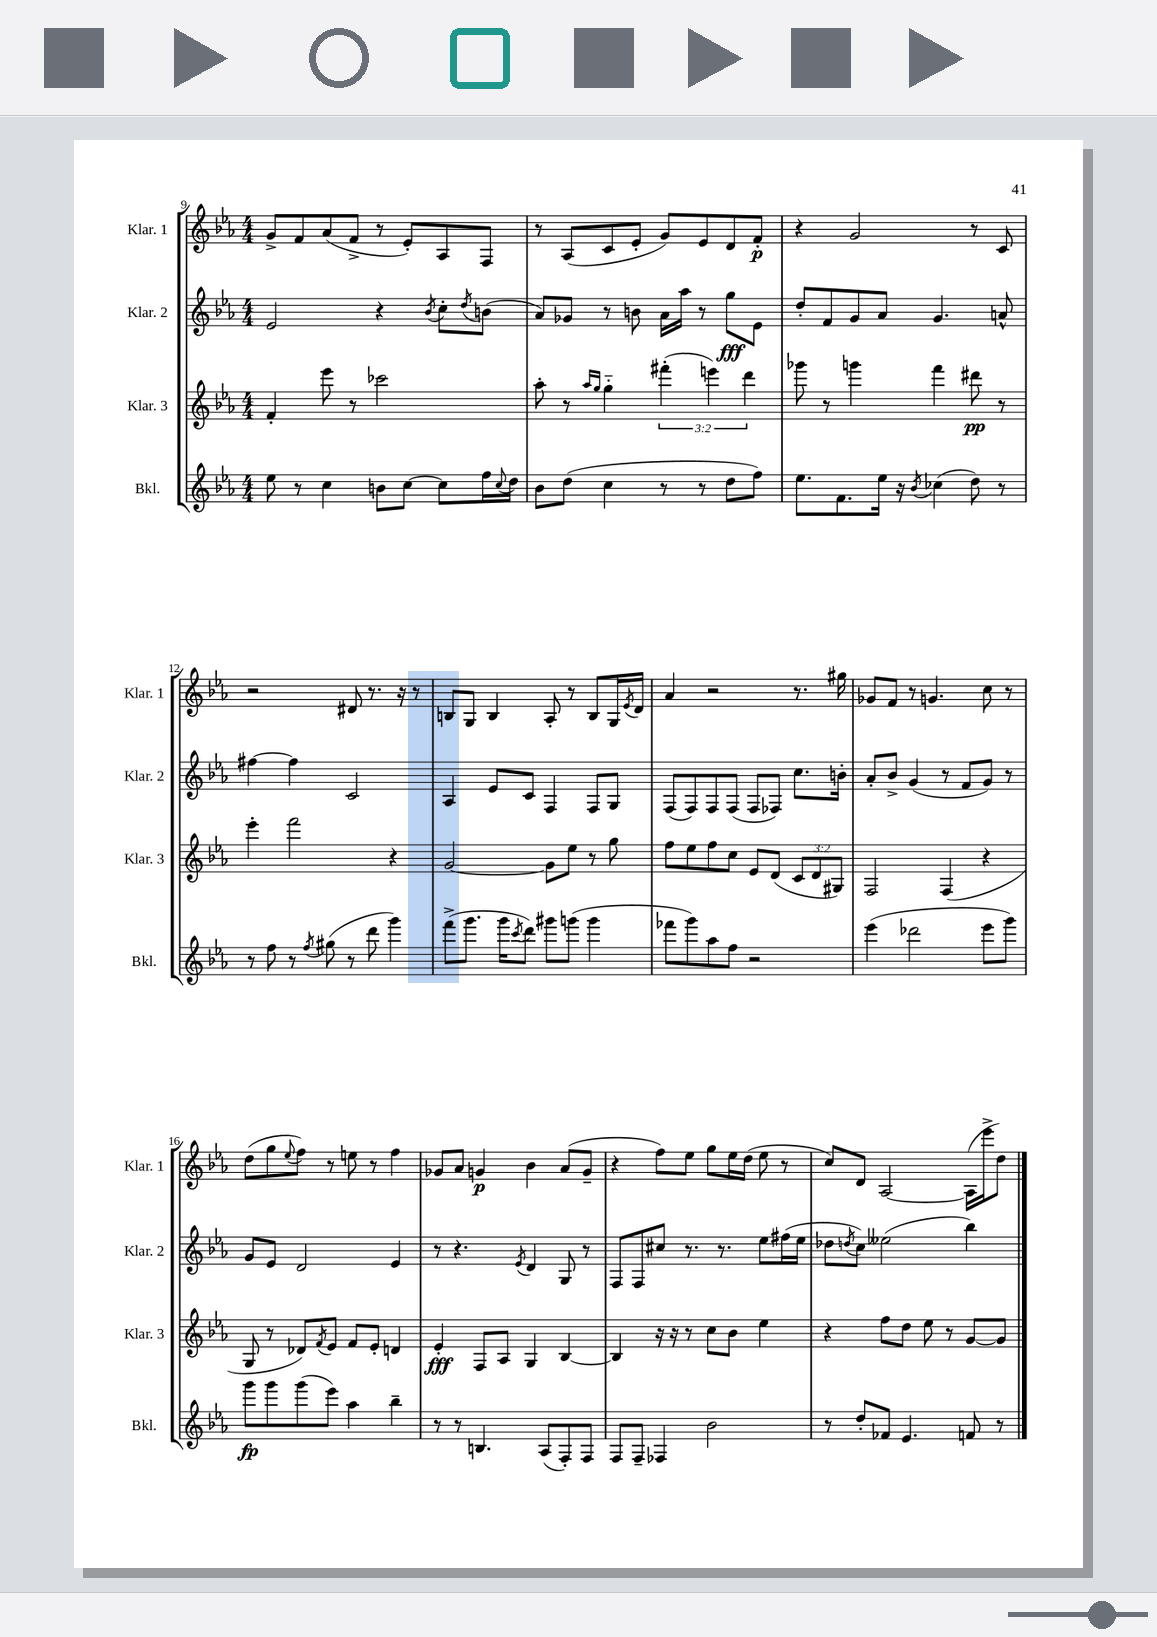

**kern	**dynam	**kern	**dynam	**kern	**dynam	**kern	**dynam
*part4	*part4	*part3	*part3	*part2	*part2	*part1	*part1
*staff4	*staff4	*staff3	*staff3	*staff2	*staff2	*staff1	*staff1
*I"Bkl.	*	*I"Klar. 3	*	*I"Klar. 2	*	*I"Klar. 1	*
*I'Bkl.	*	*I'Klar. 3	*	*I'Klar. 2	*	*I'Klar. 1	*
*clefG2	*	*clefG2	*	*clefG2	*	*clefG2	*
*k[b-e-a-]	*	*k[b-e-a-]	*	*k[b-e-a-]	*	*k[b-e-a-]	*
*M4/4	*	*M4/4	*	*M4/4	*	*M4/4	*
=9	=9	=9	=9	=9	=9	=9	=9
8ee-\	.	4f'/	.	2e-/	.	8g^/L	.
8r	.	.	.	.	.	8f/	.
4cc\	.	8eee-\	.	.	.	(8a-/	.
.	.	8r	.	.	.	8f^/J	.
8bn\L	.	2ccc-X\	.	4r	.	8r	.
[8cc\J	.	.	.	.	.	8e-'/L)	.
.	.	.	.	8qb-/	.	.	.
8cc\L]	.	.	.	8cc'\L	.	8A-/	.
.	.	.	.	8qdd/	.	.	.
16ff\L	.	.	.	(8bn\J	.	8F/J	.
8qqcc/	.	.	.	.	.	.	.
16dd\JJ	.	.	.	.	.	.	.
=10	=10	=10	=10	=10	=10	=10	=10
8b-\L	.	8aa-'\	.	8a-/L)	.	8r	.
(8dd\J	.	8r	.	8g-X/J	.	(8A-/L	.
.	.	16qqaa-/LL	.	.	.	.	.
.	.	16qqgg/JJ	.	.	.	.	.
4cc\	.	4gg\	.	8r	.	8c/	.
.	.	.	.	8bn\	.	8e-'/J	.
8r	.	(6fff#X'\	.	16a-\LL	.	8g/L)	.
.	.	.	.	16aa-\JJ	.	.	.
8r	.	.	.	8r	.	8e-/	.
.	.	6eeen\)	.	.	.	.	.
8dd\L	.	.	.	8gg\L	fff	8d/	.
.	.	6ddd\	.	.	.	.	.
8ff\J)	.	.	.	8e-\J	.	8f'/J	p
=11	=11	=11	=11	=11	=11	=11	=11
8.ee-\L	.	8ggg-X\	.	8dd'/L	.	4r	.
.	.	8r	.	8f/	.	.	.
8.f\	.	.	.	.	.	.	.
.	.	4gggn\	.	8g/	.	2g/	.
16ee-\Jk	.	.	.	8a-/J	.	.	.
16r	.	.	.	.	.	.	.
8qb-/	.	.	.	.	.	.	.
(4cc-X\	.	4fff\	.	4.g/	.	.	.
8dd\)	.	8ddd#X\	pp	.	.	8r	.
8r	.	8r	.	8an^^/	.	8c/	.
!!LO:LB:g=z
=12	=12	=12	=12	=12	=12	=12	=12
8r	.	4eee-'\	.	[4ff#X\	.	2r	.
8ff\	.	.	.	.	.	.	.
8r	.	2fff\	.	4ff#\]	.	.	.
8qff/	.	.	.	.	.	.	.
(8gg#X\	.	.	.	.	.	.	.
8r	.	.	.	2c/	.	8d#X/	.
8ddd\	.	.	.	.	.	8.r	.
4ggg\)	.	4r	.	.	.	.	.
.	.	.	.	.	.	16r	.
.	.	.	.	.	.	8r	.
=13	=13	=13	=13	=13	=13	=13	=13
(8fff^\L	.	[2g/	.	4A-/	.	8Bn/L	.
8.ggg\J	.	.	.	.	.	8G/J	.
.	.	.	.	8e-/L	.	4B/	.
16ggg\KL	.	.	.	.	.	.	.
8qccc/	.	.	.	.	.	.	.
8ddd\J)	.	.	.	8c/J	.	.	.
8ggg#X\L	.	8g\L]	.	4F/	.	8A-'/	.
(8gggn\J	.	8ee-\J	.	.	.	8r	.
4ggg\	.	8r	.	8F/L	.	8B/L	.
.	.	8gg\	.	8G/J	.	16G/L	.
.	.	.	.	.	.	8qe-/	.
.	.	.	.	.	.	16d/JJ	.
=14	=14	=14	=14	=14	=14	=14	=14
8fff-X\L	.	8ff\L	.	(8F/L	.	4a-/	.
8ggg\)	.	8ee-\	.	8F/)	.	.	.
8aa-\	.	8ff\	.	8F/	.	2r	.
8ff\J	.	8cc\J	.	(8F/J	.	.	.
2r	.	8e-/L	.	8F/L	.	.	.
.	.	(8d/J	.	8F-X/J)	.	.	.
.	.	12c/L	.	8.cc\L	.	8.r	.
.	.	12d/	.	.	.	.	.
.	.	12G#X/J)	.	.	.	.	.
.	.	.	.	16bn'\Jk	.	16gg#X\	.
=15	=15	=15	=15	=15	=15	=15	=15
(4eee-\	.	2F/	.	8a-'/L	.	8g-X/L	.
.	.	.	.	8b-^/J	.	8f/J	.
2ddd-X\	.	.	.	(4g/	.	8r	.
.	.	.	.	.	.	4.gn/	.
.	.	(4F/	.	8r	.	.	.
.	.	.	.	8f/L	.	.	.
8eee-\L	.	4r	.	8g/J)	.	8cc\	.
8ggg\J)	.	.	.	8r	.	8r	.
!!LO:LB:g=z
=16	=16	=16	=16	=16	=16	=16	=16
8ggg\L	fp	8G/	.	8g/L	.	(8dd\L	.
8ggg\	.	8r	.	8e-/J	.	8gg\	.
.	.	.	.	.	.	8qqee-/	.
(8ggg\	.	8d-X/L)	.	2d/	.	8ff\J)	.
.	.	8qf/	.	.	.	.	.
8eee-\J)	.	8e-/J	.	.	.	8r	.
4aa-\	.	8f/L	.	.	.	8een\	.
.	.	8e-'/J	.	.	.	8r	.
4bb-~\	.	4dn/	.	4e-/	.	4ff\	.
=17	=17	=17	=17	=17	=17	=17	=17
8r	.	4e-'/	fff	8r	.	8g-X/L	.
8r	.	.	.	4.r	.	8a-/J	.
4.Bn/	.	8F/L	.	.	.	4gn/	p
.	.	8A-/J	.	.	.	.	.
.	.	.	.	8qe-/	.	.	.
.	.	4G/	.	4d/	.	4b-\	.
(8A-/L	.	.	.	.	.	.	.
8F'/)	.	[4B-/	.	8G/	.	(8a-/L	.
8F/J	.	.	.	8r	.	8g~/J	.
=18	=18	=18	=18	=18	=18	=18	=18
8F/L	.	4B-/]	.	8F/L	.	4r	.
8F~/J	.	.	.	8F/	.	.	.
4F-X/	.	16r	.	8cc#X/J	.	8ff\L)	.
.	.	16r	.	.	.	.	.
.	.	8r	.	8.r	.	8ee-\J	.
2b-\	.	8cc\L	.	.	.	8gg\L	.
.	.	.	.	8.r	.	.	.
.	.	8b-\J	.	.	.	16ee-\L	.
.	.	.	.	.	.	(16dd\JJ	.
.	.	4ee-\	.	8ee-\L	.	8ee-\	.
.	.	.	.	(16ff#X\L	.	8r	.
.	.	.	.	16ee-\JJ	.	.	.
=19	=19	=19	=19	=19	=19	=19	=19
8r	.	4r	.	8dd-X\L	.	8cc/L)	.
.	.	.	.	8qddn/	.	.	.
8dd'/L	.	.	.	8cc\J)	.	8d/J	.
8f-X/J	.	8ff\L	.	(2ee--X\	.	[2A-/	.
4.e-/	.	8dd\J	.	.	.	.	.
.	.	8ee-\	.	.	.	.	.
.	.	8r	.	.	.	.	.
8fn/	.	[8g/L	.	4bb-\)	.	(16A-\LL]	.
.	.	.	.	.	.	16eee-^\J	.
8r	.	8g/J]	.	.	.	8dd\J)	.
==	==	==	==	==	==	==	==
*-	*-	*-	*-	*-	*-	*-	*-
